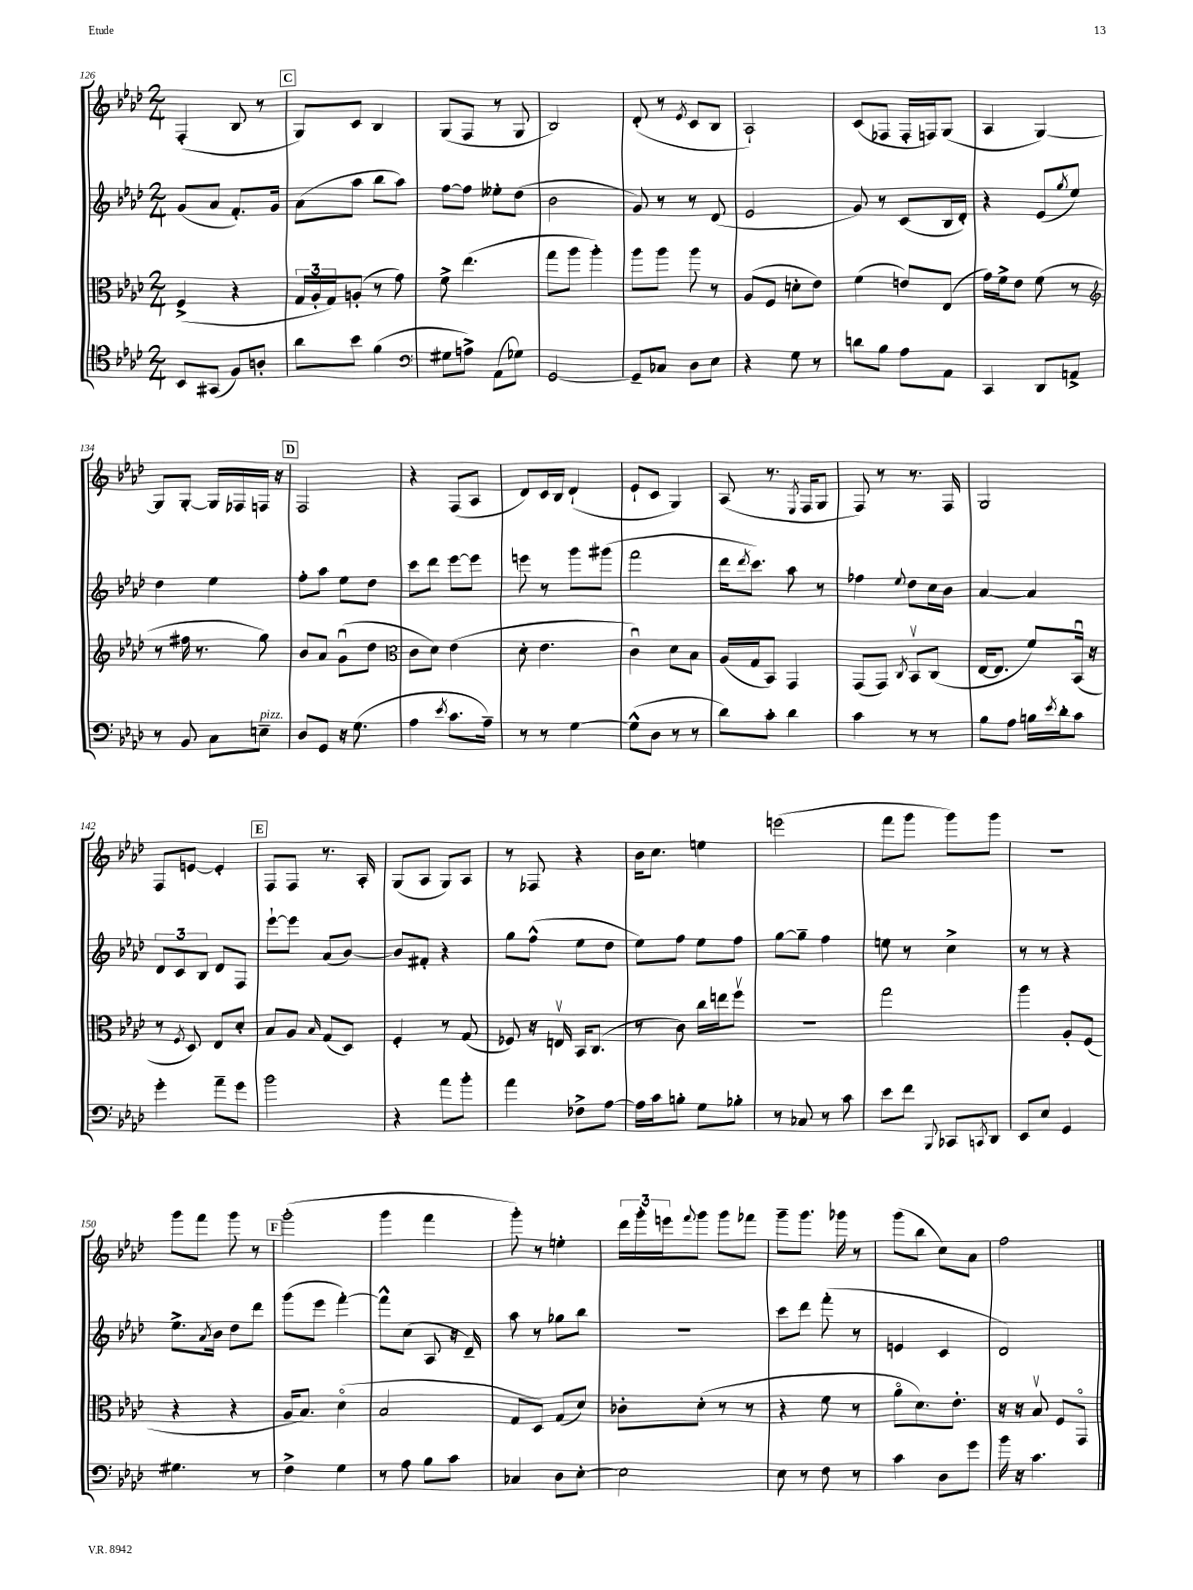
<<
\new StaffGroup <<
\new Staff = "s0" {
    \clef treble \key aes \major \numericTimeSignature \time 2/4
    f4-.( bes8 r8 |
    \mark \markup { \box "C" } g8) c'8 bes4 |
    g8( f8 r8 g8 |
    bes2) |
    des'8-.( r8 \acciaccatura { ees'8 } c'8 bes8 |
    aes2-!) |
    c'8( fes8 fes16-. f16) g8( |
    aes4 g4~) |
    g8 g8~-. g16 fes16 f16 r16 |
    \mark \markup { \box "D" } f2 |
    r4 f8( aes8 |
    des'8) c'16 bes16 des'4-!( |
    ees'8-! c'8 g4) |
    aes8( r8. \acciaccatura { ees8 } f16 g8 |
    f8) r8 r8. f16 |
    g2 |
    f8 e'8~ e'4-. |
    \mark \markup { \box "E" } f8 f8 r8. aes16-. |
    g8( aes8 g8) aes8 |
    r8 fes8 r4 |
    bes'16 c''8. e''4 |
    e'''2( |
    f'''8 g'''8 g'''8) g'''8 |
    r2 |
    g'''8 f'''8 g'''8 r8 |
    \mark \markup { \box "F" } g'''2-.( |
    g'''4 f'''4 |
    g'''8-.) r8 e''4-. |
    \tuplet 3/2 { des'''16 g'''16-. e'''16 } \appoggiatura { f'''8 } g'''8 g'''8 fes'''8 |
    g'''8-- g'''8. ges'''16 r8 |
    g'''8( bes''8 c''8) aes'8 |
    f''2 \bar "|." |
}
\new Staff = "s1" {
    \clef treble \key aes \major \numericTimeSignature \time 2/4
    g'8( aes'8 f'8.-.) g'16 |
    \mark \markup { \box "C" } aes'8( aes''8 bes''8 aes''8) |
    f''8~ f''8 eeses''8-. des''8( |
    bes'2 |
    g'8) r8 r8 des'8( |
    ees'2 |
    g'8) r8 c'8( bes16 des'16-.) |
    r4 ees'8( \acciaccatura { g''8 } ees''8) |
    des''4 ees''4 |
    \mark \markup { \box "D" } f''8-. aes''8 ees''8 des''8 |
    c'''8 des'''8 ees'''8~ ees'''8 |
    e'''8 r8 g'''8 gis'''8( |
    f'''2 |
    des'''16 \acciaccatura { des'''8 } c'''8.) aes''8 r8 |
    fes''4 \appoggiatura { ees''8 } des''8 c''16 bes'16 |
    aes'4~ aes'4 |
    \tuplet 3/2 { des'8 c'8 bes8 } des'8 f8 |
    \mark \markup { \box "E" } ees'''8~-! ees'''8 aes'8( bes'8~) |
    bes'8 fis'8-. r4 |
    g''8 f''8-^( ees''8 des''8 |
    ees''8) f''8 ees''8 f''8 |
    g''8~ g''8-- f''4 |
    e''8 r8 c''4-> |
    r8 r8 r4 |
    ees''8.-> \acciaccatura { aes'8 } bes'16 des''8 des'''8 |
    \mark \markup { \box "F" } g'''8( ees'''8 f'''4~-.) |
    f'''8-^ c''8( aes8 r16 des'16--) |
    aes''8 r8 ges''8 bes''8 |
    R2 |
    c'''8 des'''8 f'''8-.( r8 |
    e'4 c'4 |
    des'2) \bar "|." |
}
\new Staff = "s2" {
    \clef alto \key aes \major \numericTimeSignature \time 2/4
    f4->( r4 |
    \mark \markup { \box "C" } \tuplet 3/2 { g16 aes16-. g16) } a8-.( r8 g'8) |
    f'8-> ees''4.( |
    g''8 aes''8 aes''4-.) |
    aes''8 aes''8 aes''8 r8 |
    aes8( f8 d'8-. ees'8) |
    f'4( e'8) ees8( |
    g'16) f'16-> ees'8 f'8( r8 |
    \clef treble r8 fis''16 r8. g''8) |
    \mark \markup { \box "D" } bes'8 aes'8 g'8\downbow( des''8 |
    \clef alto c'8 des'8) ees'4( |
    des'8-. ees'4. |
    c'4\downbow) des'8 bes8 |
    aes16( g16 bes,8) g,4 |
    g,8( g,8) \acciaccatura { c8 } bes,8\upbow c8( |
    ees16~ ees8. f'8) bes,16\downbow( r16 |
    r8 \acciaccatura { f8 } des8) ees8 des'8-. |
    \mark \markup { \box "E" } bes8 aes8 \grace { bes16 } g8( des8) |
    f4-. r8 g8( |
    fes8) r16 e16\upbow bes,16 c8.( |
    r8 c'8) c''16 e''16 f''8\upbow |
    r2 |
    g''2 |
    aes''4 aes8-. f8( |
    r4 r4 |
    \mark \markup { \box "F" } aes16 bes8.) des'4\flageolet( |
    bes2 |
    g8 des8) g8( des'8) |
    ces'8-. des'8-.( r8 r8 |
    r4 f'8 r8 |
    aes'8\flageolet des'8.) ees'8.-. |
    r16 r16 bes8\upbow f8 g,8\flageolet \bar "|." |
}
\new Staff = "s3" {
    \clef tenor \key aes \major \numericTimeSignature \time 2/4
    bes,8 gis,8( f8) a8-. |
    \mark \markup { \box "C" } aes'8 bes'8 f'4( |
    \clef bass gis8 a8->) aes,8( ges8) |
    g,2~ |
    g,8-- ces8 des8 ees8 |
    r4 g8 r8 |
    d'8 bes8 aes8 aes,8 |
    c,4 des,8 a,8-> |
    r8 bes,8 c8 e8--^\markup { \italic "pizz." } |
    \mark \markup { \box "D" } des8 g,8 r16 g8.( |
    aes4 \acciaccatura { ees'8 } c'8. aes16--) |
    r8 r8 g4~ |
    g8-^( des8 r8 r8 |
    des'8) c'8-. des'4 |
    c'4 r8 r8 |
    bes8 aes8 b16 \acciaccatura { ees'8 } des'16-. c'8 |
    g'4-. aes'8-- g'8 |
    \mark \markup { \box "E" } bes'2 |
    r4 aes'8 bes'8-. |
    aes'4 fes8-> aes8~ |
    aes16 c'16 b8-. g8 bes8-. |
    r8 ces8 r8 c'8 |
    ees'8 f'8 \appoggiatura { bes,,8 } ces,8 \acciaccatura { c,8 } des,8 |
    ees,8 ees8 g,4 |
    gis4. r8 |
    \mark \markup { \box "F" } f4-> g4 |
    r8 aes8 bes8 c'8 |
    ces4 des8 ees8~-. |
    ees2 |
    ees8 r8 f8 r8 |
    c'4 des8 g'8 |
    bes'16 r16 c'4. \bar "|." |
}
>>
>>
\layout { \context { \Score currentBarNumber = #126 } }
